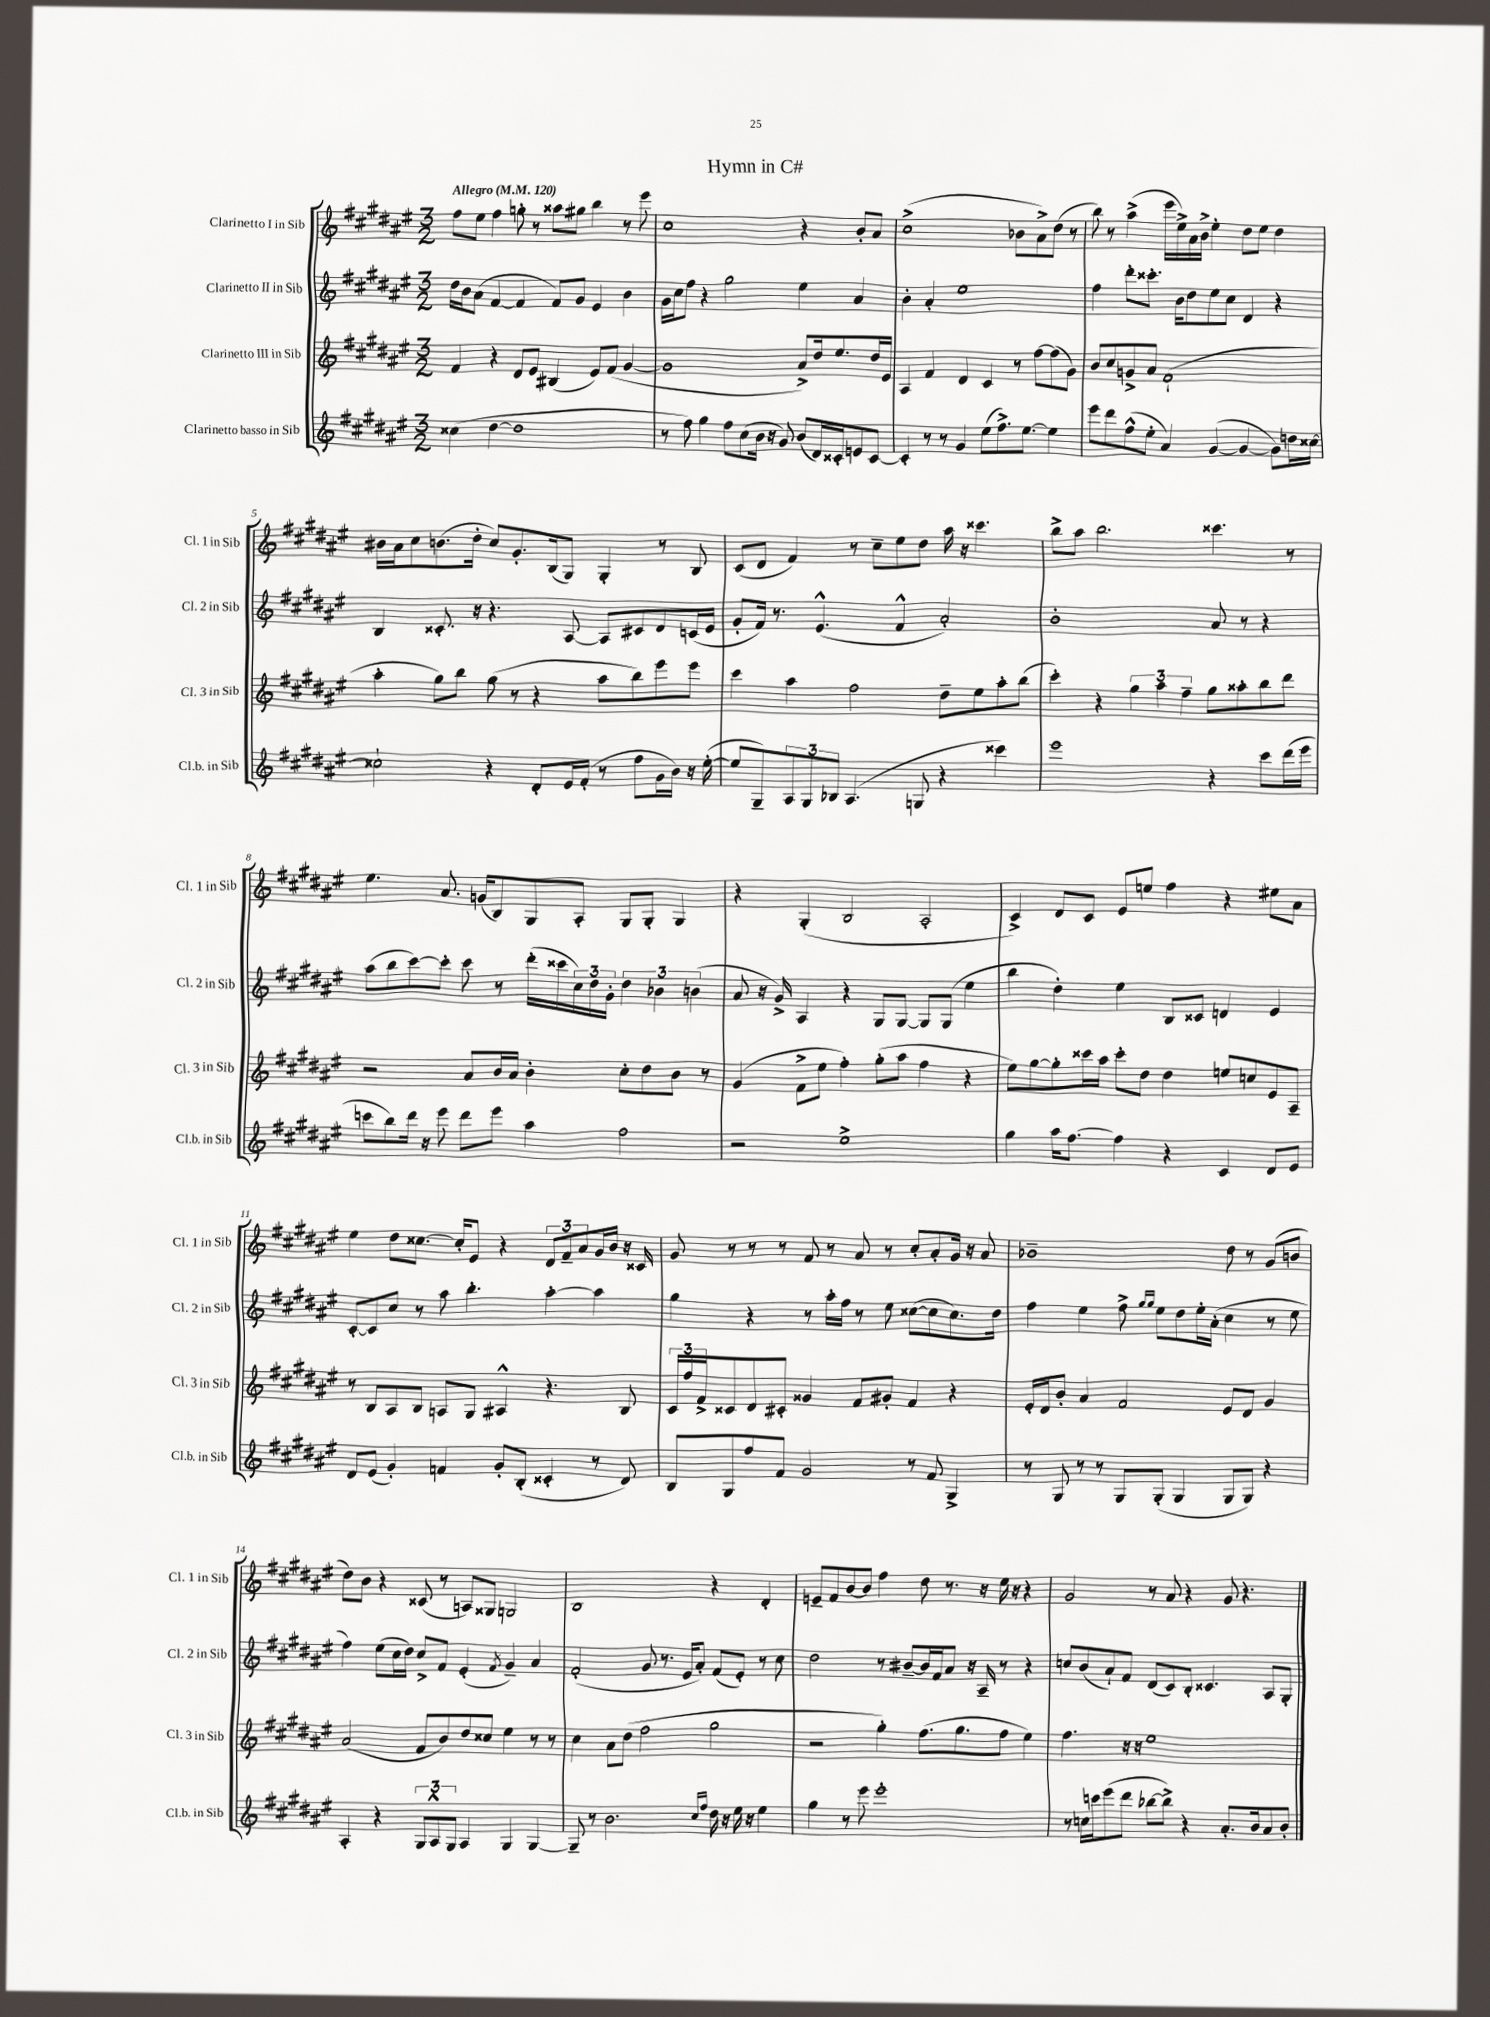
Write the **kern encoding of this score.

**kern	**kern	**kern	**kern
*staff4	*staff3	*staff2	*staff1
*clefG2	*clefG2	*clefG2	*clefG2
*k[f#c#g#d#a#e#]	*k[f#c#g#d#a#e#]	*k[f#c#g#d#a#e#]	*k[f#c#g#d#a#e#]
*M3/2	*M3/2	*M3/2	*M3/2
*MM120	*MM120	*MM120	*MM120
(4cc##\	4f#/	16dd#\LL	8ff#\L
.	.	16b\J	.
.	.	(8a#\J	8ee#\J
[4dd#\	4r	[4f#/	4ff#\
1dd#]	8d#/L	4f#/]	8gg'\
.	8e#/J	.	8r
.	(4B#/	8f#/L)	8aa##\L
.	.	8g#/J	8gg#\J
.	8e#/L)	4e#/	4bb\
.	(8f#/J	.	.
.	[4g#/	4b\	8r
.	.	.	8eee#\
=	=	=	=
8r	1g#]	16g#\LL	1cc#
.	.	16cc#\J	.
8ff#\)	.	8ff#\J	.
4gg#\	.	4r	.
8ff#\L	.	2gg#\	.
(8cc#\	.	.	.
16b\Jk	.	.	.
16r	.	.	.
8g#/)	.	.	.
(8b/L	8a#^/L)	4ee#\	4r
16d#/L)	16dd#/k	.	.
16c##'/J	8.ee#/	.	.
8e/	.	4a#/	8b'/L
[8c##/J	16dd#/L	.	8a#/J
.	16e#/JJ	.	.
=	=	=	=
4c##'/]	4A#/	4b'\	(1cc#^
8r	4f#/	4a#'/	.
8r	.	.	.
4g#/	4d#/	1ee#	.
(8ee#\L	4c#/	.	.
8.ff#^\)	.	.	.
.	8r	.	8b-\L
[8.ee#\J	.	.	.
.	[8ff#\L	.	8a#^\)
4ee#\]	(8ff#\]	.	(8dd#\J
.	8g#\J)	.	8r
=	=	=	=
8eee#\L	8b/L	4ff#\	8bb\)
8ddd#\	8cc#/	.	8r
(8ff#^^\	8g^/	8ddd#'\L	(4aa#^\
8ee#'\J	8a#/J	8.ccc##'\J	.
4a#/)	(1f#`	.	16eee#\LL
.	.	16b\LK	16ee#^\)
.	.	8dd#\	16a#\
.	.	.	16b^\JJ
([4g#/	.	8ee#\	4ee#'\
.	.	8cc#\J	.
4g#/_	.	4d#/	8dd#\L
.	.	.	8ee#\J
8g#\]L)	.	4r	4dd#\
16dd\L	.	.	.
[16cc##\JJ	.	.	.
=	=	=	=
2cc##`\]	4aa#'\	4B/	16b#\LL
.	.	.	16a#\J
.	.	.	8cc#\
.	8gg#\L)	8.c##'/	(8.b\
.	8bb\J	.	.
.	.	16r	16dd#'\Jk
4r	(8gg#\	4.r	8cc#/L)
.	8r	.	8.g#'/
8d#'/L	4r	.	.
.	.	.	(16B/k
16e#/L	.	[8A#/	8G#/J)
(16f#'/JJ	.	.	.
8r	8aa#\L	8A#/]L	4G#'/
8ff#\L	8bb\)	8c#/	.
16g#\L	8eee#\	8d#/	8r
16b\JJ)	.	.	.
16r	8eee#\J	(16c/L	8B/
([16ee#'\	.	16e#/JJ	.
=	=	=	=
8ee#/]L	4ccc#\	8g#'/L	(8c#/L
8G#~/)	.	16f#/Jk)	8d#/J
.	.	8.r	.
12A#/	4aa#\	.	4f#/)
12G#/	.	.	.
.	.	(4.e#^^/	.
12B-/J	.	.	.
(4.A#/	2ff#\	.	8r
.	.	.	8cc#~\L
.	.	4f#^^/	8ee#\
8G/	.	.	8dd#\J
4r	8dd#~\L	2a#'/)	16aa#\
.	.	.	16r
.	8ee#\	.	4.ccc##\
4ccc##\)	8aa#'\	.	.
.	(8bb\J	.	.
=	=	=	=
1eee#	4ccc#'\)	1b'	8bb^\L
.	.	.	8aa#\J
.	4r	.	2.bb\
.	6gg#\	.	.
.	6aa#\	.	.
.	6ff#~\	.	.
4r	8gg#\L	8a#/	4.ccc##\
.	8aa##'\	8r	.
8ccc#\L	8bb\	4r	.
(16ddd#\L	8ddd#\J	.	8r
16eee#\JJ	.	.	.
=	=	=	=
8ccc\L	2r	(8aa#\L	4.ee#\
8bb\)	.	8bb\	.
16ddd#\Jk	.	[8ccc#\)	.
16r	.	.	.
8eee#\	.	8ccc#'\]J	8.a#/
8ddd#\L	8a#/L	8ccc#\	.
.	.	.	(16g/LK
8eee#\J	16b/L	8r	8B/)
.	16a#/JJ	.	.
4aa#\	4b'\	(16ddd#'\LL	8G#/
.	.	16ccc##\	.
.	.	24cc#\)	8A#'/J
.	.	24dd#\	.
.	.	24g#'\JJ	.
2ff#\	8cc#'\L	6dd#\	8G#/L
.	8dd#\	.	8G#'/J
.	.	6b-\	.
.	8b\J	.	4G#/
.	.	(6b\	.
.	8r	.	.
=	=	=	=
2r	(4g#/	8a#/	4r
.	.	16r	.
.	.	16g#^/)	.
.	8f#^\L	4A#/	(4G#'/
.	8ee#\J	.	.
1ee#^	4ff#'\)	4r	2B/
.	(8gg#'\L	8G#/L	.
.	8aa#\J	[8G#/J	.
.	4ff#\	8G#/]L	2A#'/
.	.	(8G#/J	.
.	4r	4ee#\	.
=	=	=	=
4gg#\	8ee#\L)	4bb\	4c#^/)
.	[8gg#\	.	.
16aa#\LK	8gg#'\]	4dd#'\)	8d#/L
[8.ff#\J	.	.	.
.	16ccc##\L	.	8c#/J
.	16aa#\JJ	.	.
4ff#\]	8ccc##'\L	4ee#\	8e#/L
.	8dd#\J	.	8ee/J
4r	4dd#\	8B/L	4ff#\
.	.	8c##/J	.
4c#/	8ee/L	4d/	4r
.	8cc/	.	.
8d#/L	8e#/	4e#/	8ee#\L
8e#/J	8A#~/J	.	8a#\J
=	=	=	=
8d#/L	8r	[8c#'/L	4ee#\
(8e#/J	8B/L	8c#/]	.
4g#'/)	8A#/	8cc#/J	8dd#\L
.	8B/J	8r	[8.cc##\J
4f/	8A/L	8aa#\	.
.	.	.	16cc##'/]LK
.	8G#/J	4.bb'\	8e#/J
8g#'/L	4A#^^/	.	4r
(8B'/J	.	.	.
4c##'/	4.r	[4aa#'\	12d#/L
.	.	.	12f#~/
.	.	.	12a#/
8r	.	4aa#\]	16g#/L
.	.	.	16b/JJ
8d#/)	8B/	.	16r
.	.	.	16c##/
=	=	=	=
8B/L	24c#/LL	4gg#\	8g#/
.	24ff#/	.	.
.	24f#^/J	.	.
8G#/	8c##/	.	8r
8ff#/	8d#/	4r	8r
8f#/J	8c#'/J	.	8r
2g#/	4g##/	8r	8f#/
.	.	16aa#'\LL	8r
.	.	16ff#\JJ	.
.	8f#/L	8r	8a#/
.	8g#'/J	8ee#\	8r
8r	4f#/	([8cc##\L	8cc#'/L
8f#/	.	8cc##\]	8a#'/
4G#^/	4r	8.cc##\)	16g#/Jk
.	.	.	16r
.	.	.	8a#/
.	.	16dd#\Jk	.
=	=	=	=
8r	16e#'/LL	4ff#\	1b-~
.	16d#/J	.	.
8G#/	8b'/J	.	.
8r	4a#/	4ee#\	.
8r	.	.	.
8G#/L	2f#/	8ff#^\	.
.	.	16qqgg#/LL	.
.	.	16qqgg#/JJ	.
(8G#'/J	.	8ee#\L	.
4G#/	.	8dd#\	.
.	.	16ee#'\L	.
.	.	(16a#'\JJ	.
8G#/L	8e#/L	4cc#\	8dd#\
8G#/J)	8d#/J	.	8r
4r	4g#/	8r	(8g#/L
.	.	8ee#\	8b/J
=	=	=	=
4A#'/	(2a#/	4ff#\)	8dd#\L)
.	.	.	8b\J
4r	.	(8ee#\L	4r
.	.	16cc#\L	.
.	.	16dd#\JJ)	.
12G#/L	8f#/L	8cc#^/L	(8c##/
12A#^^/	.	.	.
.	8b/)	8f#/J	8r
12G#/J	.	.	.
4A#/	8dd#/	(4e#'/	8A/L)
.	8cc##/J	.	8G##/J
.	.	8qf#/	.
4G#/	4ee#\	4g#~/)	2G/
[4G#/	8r	4a#/	.
.	8r	.	.
=	=	=	=
8G#~/]	4cc#\	(2f#'/	1B
8r	.	.	.
2.b\	8a#\L	.	.
.	(8dd#\J	.	.
.	2ff#\	8g#/	.
.	.	8.r	.
.	.	16e#/LK	.
.	.	8a#'/J)	.
16qqcc#/LL	.	.	.
16qqff#/JJ	.	.	.
16dd#\	2gg#\	(8f#/L	4r
16r	.	.	.
16ee#\	.	8e#'/J)	.
16r	.	.	.
4ee#\	.	8r	4d#'/
.	.	8cc#\	.
=	=	=	=
4gg#\	2r	2dd#\	8e~/L
.	.	.	8f#/
8r	.	.	[8b/
8eee#\	.	.	8b/]J
1eee#'	4gg#'\)	8r	4ff#\
.	.	[8b#~/L	.
.	(8.ff#\L	16b#/]L	8dd#\
.	.	16f#/J	.
.	.	8a#/J	8.r
.	8.gg#\	.	.
.	.	16r	.
.	.	16A#~/	16r
.	8ff#\J	8r	16ee#\
.	.	.	16r
.	4ee#\)	4r	4r
=	=	=	=
8r	4.ff#\	8cc/L	2g#/
16cc\LL	.	(8b/	.
16ccc\J	.	.	.
(8eee#\	.	8a#`/)	.
8ddd#\J	16r	8f#/J	.
.	16r	.	.
[8bb-\L	1ee#	(8d#/L	8r
8bb-^\]J)	.	8c#/)	8a#/
4r	.	8B'/J	4r
.	.	4.c##/	.
8.a#'/L	.	.	8g#/
.	.	.	4.r
16b/k	.	.	.
8a#/	.	8A#/L	.
8b'/J	.	8G#'/J	.
==	==	==	==
*-	*-	*-	*-
